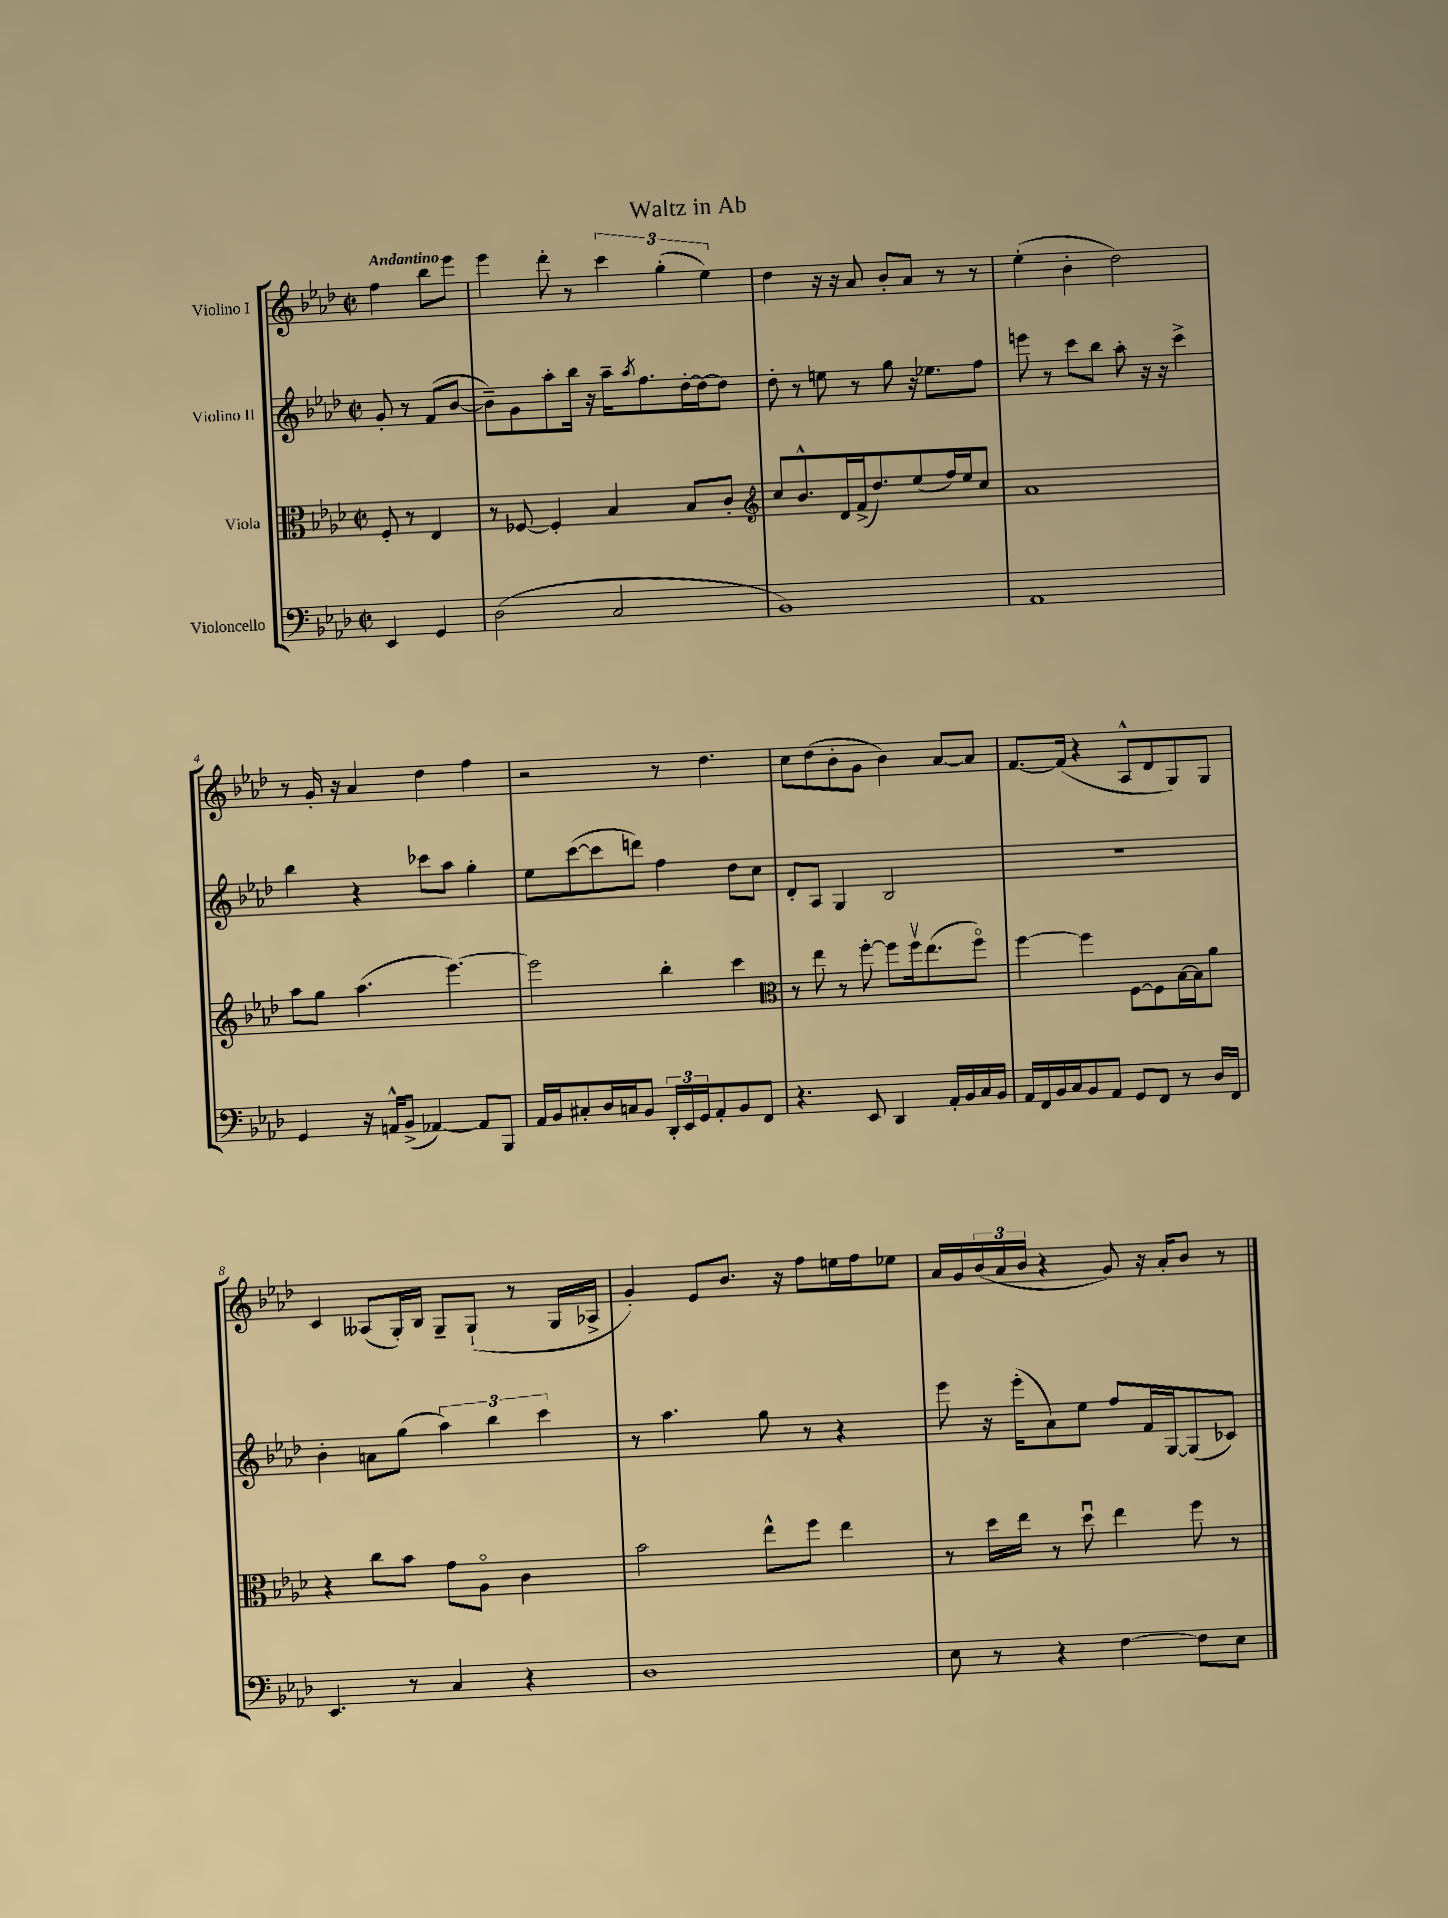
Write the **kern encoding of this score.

**kern	**kern	**kern	**kern
*staff4	*staff3	*staff2	*staff1
*clefF4	*clefC3	*clefG2	*clefG2
*k[b-e-a-d-]	*k[b-e-a-d-]	*k[b-e-a-d-]	*k[b-e-a-d-]
*M2/2	*M2/2	*M2/2	*M2/2
*met(c|)	*met(c|)	*met(c|)	*met(c|)
4EE-	8F'	8g'	4ff
.	8r	8r	.
4GG	4E-	(8f	8bb-
.	.	[8b-	8eee-
=	=	=	=
(2D-	8r	8b-~])	4eee-
.	[8F-	8g	.
.	4F-']	8aa-'	8ddd-'
.	.	16bb-	8r
.	.	16r	.
2C	4B-	16aa-~	6ccc
.	.	8qaa-	.
.	.	8.ff	.
.	.	.	(6gg'
.	8B-	[16dd-'	.
.	.	16dd-_	.
.	.	.	6ee-)
.	8c'	8dd-]	.
=	=	=	=
*	*clefG2	*	*
1BB-)	8cc	8dd-'	4dd-
.	8.b-^^	8r	.
.	.	8ee	16r
.	16d-	.	16r
.	(16f^	8r	8a-
.	8.dd-)	.	.
.	.	8gg	8b-'
.	(8ee-	16r	8a-
.	.	8.ee-	.
.	16ff)	.	8r
.	16ee-	.	.
.	8cc	8ff	8r
=	=	=	=
1AA-	1a-	8eee	(4ee-'
.	.	8r	.
.	.	8ccc	4b-'
.	.	8bb-	.
.	.	8aa-'	2dd-)
.	.	16r	.
.	.	16r	.
.	.	4ccc^	.
=	=	=	=
4GG	8aa-	4bb-	8r
.	8gg	.	16g'
.	.	.	16r
16r	(4.aa-	4r	4a-
16AA^^	.	.	.
(8BB-^	.	.	.
[4AA-)	.	8ccc-	4dd-
.	[4.eee-)	8aa-	.
8AA-]	.	4gg'	4ff
8BBB-	.	.	.
=	=	=	=
16AA-	2eee-]	8ee-	2r
16BB-	.	.	.
8C#'	.	([8ccc	.
16D-	.	8ccc]	.
16C	.	.	.
8BB-	.	8ddd)	.
24DD-'	4bb-'	4ff	8r
24EE-	.	.	.
24GG	.	.	.
8AA-'	.	.	4.dd-
8BB-	4ccc	8dd-	.
8FF	.	8cc	.
=	=	=	=
*	*clefC3	*	*
4.r	8r	8d-'	8cc
.	8ee-	8A-	(8dd-
.	8r	4G	8b-'
8EE-	[8ff'	.	8g
4DD-	8ff]	2B-	4b-)
.	16ffv	.	.
.	(8.ee-	.	.
16AA-'	.	.	[8a-
16BB-	.	.	.
16C	8ffo)	.	8a-]
16BB-	.	.	.
=	=	=	=
16AA-	[4ff	1r	[8.f
16FF	.	.	.
16BB-	.	.	.
16C	.	.	(16f]
8BB-	4ff]	.	4r
8AA-	.	.	.
8GG	[8F	.	8A-^^
8FF	8F]	.	8d-
8r	[16B-	.	8G)
.	16B-]	.	.
16D-	8a-	.	8G
16FF	.	.	.
=	=	=	=
4.EE-	4r	4b-'	4c
.	8cc	8a	(8A--
8r	8b-	(8gg	16G')
.	.	.	16B-
4C	8g	6aa-)	8G~
.	8A-o	.	(8G`
.	.	6bb-	.
4r	4c	.	8r
.	.	6ccc	.
.	.	.	16G
.	.	.	16A-^
=	=	=	=
1D-	2b-	8r	4g')
.	.	4.aa-	.
.	.	.	8e-
.	.	.	8.b-
.	8ee-^^	8gg	.
.	.	.	16r
.	8ff	8r	8ff
.	4ee-	4r	16ee
.	.	.	16ff
.	.	.	8ee-
=	=	=	=
8E-	8r	8eee-	16a-
.	.	.	16g
8r	16dd-	16r	(24b-
.	.	.	24a-
.	16ee-	(16eee-'	.
.	.	.	24b-
4r	8r	8a-)	4r
.	8dd-u	8ee-	.
[4F	4ee-	8ff	8g)
.	.	16f	16r
.	.	[16G	16a-'
8F]	8ff	(8G]	8b-
8E-	8r	8c-)	8r
==	==	==	==
*-	*-	*-	*-
